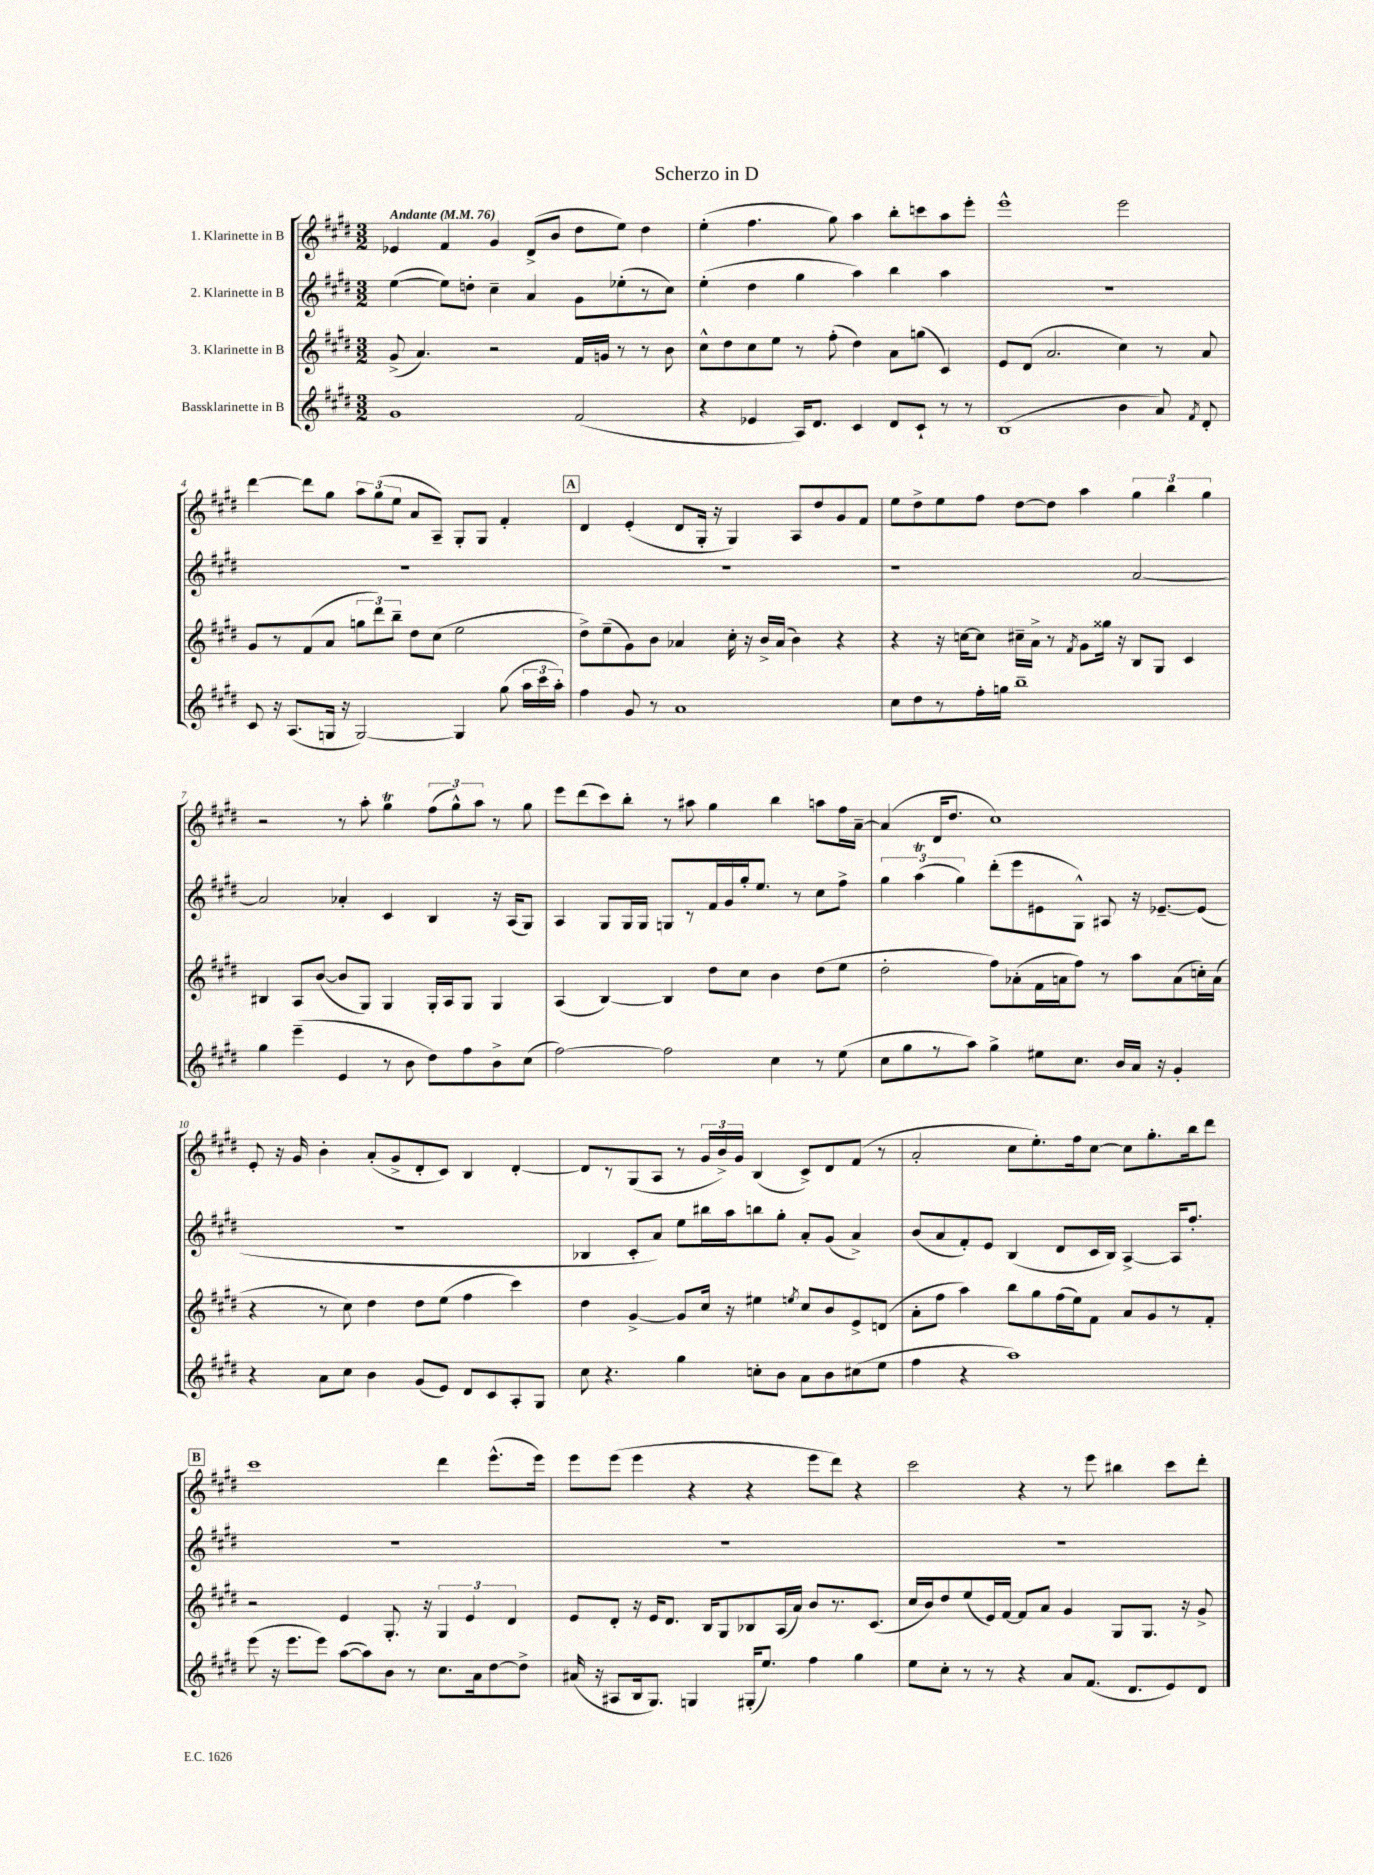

**kern	**kern	**kern	**kern
*part4	*part3	*part2	*part1
*staff4	*staff3	*staff2	*staff1
*I"Bassklarinette in B	*I"3. Klarinette in B	*I"2. Klarinette in B	*I"1. Klarinette in B
*clefG2	*clefG2	*clefG2	*clefG2
*k[f#c#g#d#]	*k[f#c#g#d#]	*k[f#c#g#d#]	*k[f#c#g#d#]
*M3/2	*M3/2	*M3/2	*M3/2
*MM76	*MM76	*MM76	*MM76
=1	=1	=1	=1
!	!	!	!LO:TX:a:B:t=Andante
1g#	(8g#^/	([4ee\	4e-X/
.	4.a/)	.	.
.	.	8ee\L])	4f#/
.	.	8ddn'\J	.
.	2r	4cc#~\	4g#/
.	.	4a/	(8d#^/L
.	.	.	8b/J
(2f#/	16f#/LL	8g#\L	8dd#\L
.	16gn/JJ	.	.
.	8r	(8ee-X'\	8ee\J)
.	8r	8r	4dd#\
.	8b\	8cc#\J)	.
=2	=2	=2	=2
4r	8cc#^^\L	(4ee'\	(4ee'\
.	8dd#\	.	.
4e-X/	8cc#\	4dd#\	4.ff#\
.	8ee\J	.	.
16A/KL)	8r	4gg#\	.
8.d#/J	.	.	.
.	(8ff#'\	.	8gg#\)
4c#/	4dd#\)	4aa\)	4aa\
8d#/L	8a\L	4bb\	8bb'\L
8c#`/J	(8ggn\J	.	8cccn\
8r	4c#/)	4aa\	8aa\
8r	.	.	8eee'\J
=3	=3	=3	=3
(1B	8e/L	1.r	1eee^^
.	(8d#/J	.	.
.	2.a/	.	.
4b\	4cc#\)	.	2eee\
8a/)	8r	.	.
8qf#/	.	.	.
8d#'/	8a/	.	.
!!LO:LB:g=z
=4	=4	=4	=4
8c#/	8g#/L	1.r	[4ddd#\
16r	8r	.	.
(8.A/L	.	.	.
.	(8f#/	.	8ddd#\L]
16Gn/Jk	8a/J	.	8gg#\J
16r	.	.	.
[2G/)	12ggn\L	.	12aa\L
.	12ddd#\)	.	(12gg#\
.	12bb~\J	.	12ee\J
.	8dd#\L	.	8a/L
.	(8cc#\J	.	8A~/J)
4G/]	2ee\	.	8G#'/L
.	.	.	8G#/J
(8gg#\	.	.	4f#'/
24aa\LL	.	.	.
24ccc#\	.	.	.
24aa'\JJ)	.	.	.
!!LO:REH:place=s1:t=A
=5	=5	=5	=5
4ff#\	8dd#^\L)	1.r	4d#/
.	(8ee~\	.	.
8g#/	8g#\)	.	(4e'/
8r	8b\J	.	.
1a	4a-X/	.	8d#/L
.	.	.	16G#'/Jk
.	.	.	16r
.	16cc#'\	.	4G#/)
.	16r	.	.
.	16b^/LL	.	.
.	(16a-/JJ	.	.
.	4b\)	.	8A/L
.	.	.	8dd#/
.	4r	.	8g#/
.	.	.	8f#/J
=6	=6	=6	=6
8cc#\L	4r	1r	8ee\L
8dd#\	.	.	8dd#^\
8r	16r	.	8ee\
.	[16ccn\KL	.	.
16ff#'\L	8cc\J]	.	8ff#\J
16ggn\JJ	.	.	.
1bb~	16cc#X~\LL	.	[8dd#\L
.	16a^\JJ	.	.
.	8r	.	8dd#\J]
.	8qf#/	.	.
.	8g#\L	.	4aa\
.	16gg##X\Jk	.	.
.	16r	.	.
.	8B/L	[2a/	6gg#\
.	8G#/J	.	.
.	.	.	6bb\
.	4c#/	.	.
.	.	.	6gg#\
!!LO:LB:g=z
=7	=7	=7	=7
4gg#\	4B#X/	2a/]	2r
(4eee~\	8A/L	.	.
.	([8b/J	.	.
4e/	8b/L]	4a-X'/	8r
.	8G#/J)	.	8aa'\
8r	4G#/	4c#/	4gg#t\
8b\	.	.	.
8dd#\L)	16G#'/LL	4B/	(12ff#\L
.	16A/J	.	.
.	.	.	12gg#^^\)
8ff#\	8G#/J	.	.
.	.	.	12aa\J
8b^\	4G#/	16r	8r
.	.	(16A/KL	.
(8cc#\J	.	8G#/J)	8gg#\
=8	=8	=8	=8
[2ff#\)	(4A/	4A/	8eee\L
.	.	.	(8ddd#\
.	[4B/)	8G#/L	8ccc#\)
.	.	16G#/L	8bb'\J
.	.	16G#/JJ	.
2ff#\]	4B/]	8Gn/L	8r
.	.	8r	8aa#X\
.	8dd#\L	16f#/L	4gg#\
.	.	16g#/	.
.	8cc#\J	16gg#'/J	.
.	.	8.ee/J	.
4cc#\	4b\	.	4bb\
.	.	8r	.
8r	(8dd#\L	8cc#\L	8aan\L
(8ee\	8ee\J	8ff#^\J	16ff#\L
.	.	.	[16a~\JJ
=9	=9	=9	=9
8cc#\L	2dd#'\	6gg#\	(4a/]
8gg#\	.	.	.
.	.	(6aaT\	.
8r	.	.	16d#/KL
.	.	.	8.dd#/J
.	.	6gg#\)	.
8aa\J)	.	.	.
4gg#^\	8ff#\L)	(8ddd#'\L	1cc#)
.	(8a-X'\	8eee\	.
8ee#X\L	16f#\L	8e#X\	.
.	16an\J	.	.
8.cc#\J	8ff#\J)	8G#^^\J)	.
.	8r	8A#X/	.
16b/LL	.	.	.
16a/JJ	8aa\L	16r	.
16r	.	[8.e-X~/L	.
4g#'/	(8a\	.	.
.	16ccn'\L)	(8e-/J]	.
.	(16a\JJ	.	.
!!LO:LB:g=z
=10	=10	=10	=10
4r	4r	1.r	8e'/
.	.	.	16r
.	.	.	16g#/
8a\L	8r	.	4b'\
8cc#\J	8cc#\)	.	.
4b\	4dd#\	.	(8a'/L
.	.	.	8g#^/
(8g#/L	8dd#\L	.	8d#'/
8e/J)	(8ee\J	.	8c#/J)
8d#/L	4ff#\	.	4B/
8c#/	.	.	.
8A'/	4ccc#\)	.	[4d#'/
8G#/J	.	.	.
=11	=11	=11	=11
8cc#\	4dd#\	4B-X/	8d#/L]
4.r	.	.	8r
.	[4g#^/	8c#'/L	(8G#/
.	.	8a/J)	8A/J
4gg#\	8g#/L]	8ee\L	8r
.	16cc#/Jk	16bb#X\L	24g#/LL
.	.	.	24b^/)
.	16r	16aa\J	.
.	.	.	24g#/JJ
8ccn'\L	4ee#X\	8bbn\	(4B/
8b\J	.	8gg#'\J	.
.	8qeen/	.	.
8a\L	8cc#/L	8a'/L	8c#^/L)
8b\	8b/	(8g#/J	8d#/
(8cc#X\	8e^/	4a^/)	(8f#/J
8ee\J	(8dn/J	.	8r
=12	=12	=12	=12
4ff#\	8a'\L	(8b/L	2a'/
.	8ff#\J	8a/	.
4r	4aa\)	8f#'/)	.
.	.	8e/J	.
1aa)	8bb\L	(4B/	8cc#\L
.	8gg#\	.	8.ee'\)
.	(16ff#\L	8d#/L	.
.	16ee\J)	.	16ff#\k
.	8f#\J	16c#/L	[8cc#\J
.	.	16B/JJ)	.
.	8a/L	[4A^/	8cc#\L]
.	8g#/	.	8.gg#'\
.	8r	16A/KL]	.
.	.	8.ff#'/J	16bb\k
.	8f#'/J	.	8ddd#\J
!!LO:LB:g=z
!!LO:REH:place=s1:t=B
=13	=13	=13	=13
(8eee\	2r	1.r	1ccc#
16r	.	.	.
8.eee\L	.	.	.
8eee\J)	.	.	.
([8aa\L	4e/	.	.
8aa\])	.	.	.
8b\J	8.G#'/	.	.
8r	.	.	.
.	16r	.	.
8.cc#\L	6G#/	.	4ddd#\
.	6e/	.	.
16a\k	.	.	.
[8dd#\	.	.	(8.eee^^\L
.	6d#/	.	.
8dd#^\J]	.	.	.
.	.	.	16eee\Jk)
=14	=14	=14	=14
(16a#X/	8e/L	1.r	8eee\L
16r	.	.	.
8A#X/L	8d#'/J	.	(8eee\J
16B/k	16r	.	4eee\
8.G#/J)	16e/KL	.	.
.	8.d#/J	.	.
4Gn/	.	.	4r
.	16B/KL	.	.
.	8G#/	.	.
(16G#X'/KL	8B-X/	.	4r
8.ee/J)	.	.	.
.	(16A/L	.	.
.	16a/JJ)	.	.
4ff#\	8b/L	.	8eee\L
.	8.r	.	8ddd#\J)
4gg#\	.	.	4r
.	(8.c#/J	.	.
=15	=15	=15	=15
8ee\L	16cc#/LL	1.r	2ccc#\
.	16b/J)	.	.
8cc#'\J	8dd#/	.	.
8r	(8ee/	.	.
8r	16e/L)	.	.
.	[16f#/JJ	.	.
4r	8f#/L]	.	4r
.	8a/J	.	.
8a/L	4g#/	.	8r
(8.f#/J	.	.	8eee\
.	8G#/L	.	4bb#X\
8.d#/L	.	.	.
.	8.G#/J	.	.
8e/)	.	.	8ccc#\L
.	16r	.	.
8d#/J	8g#^/	.	8ddd#'\J
==	==	==	==
*-	*-	*-	*-
